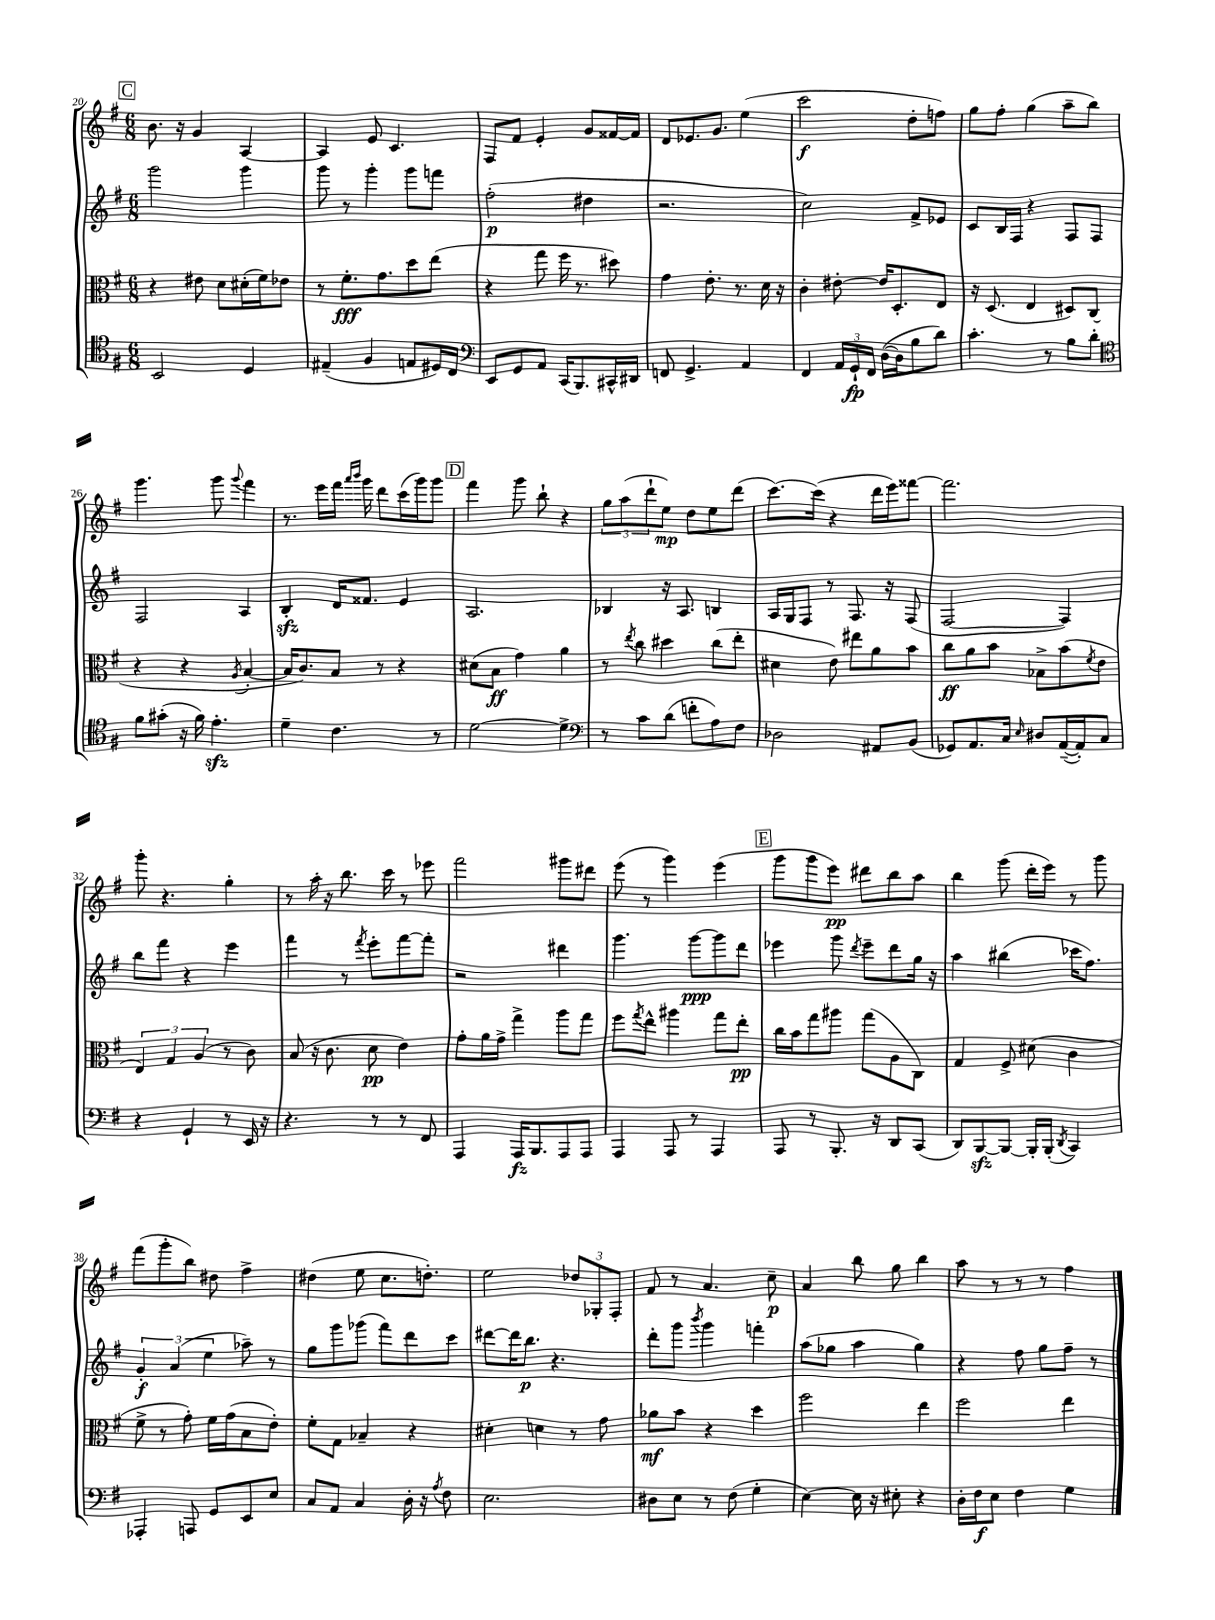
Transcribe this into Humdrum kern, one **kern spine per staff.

**kern	**kern	**kern	**kern
*staff4	*staff3	*staff2	*staff1
*clefC4	*clefC3	*clefG2	*clefG2
*k[f#]	*k[f#]	*k[f#]	*k[f#]
*M6/8	*M6/8	*M6/8	*M6/8
2BB	4r	2ggg	8.b
.	.	.	16r
.	8e#	.	4g
.	8d	.	.
4D	(16d#'	4ggg	[4A
.	16f#)	.	.
.	8e-	.	.
=	=	=	=
(4E#~	8r	8ggg	4A]
.	8.f#'	8r	.
4F#	.	4ggg'	8e
.	8.g	.	.
.	.	.	4.c
8E	8dd	8ggg	.
16D#)	(8ee	8fff	.
16C	.	.	.
=	=	=	=
*clefF4	*	*	*
8EE	4r	(2ff#'	8F#
8GG	.	.	8f#
8AA	8gg	.	4e'
(16CC	16ff#	.	.
8.BBB)	8.r	.	.
.	.	4dd#	8g
16CC#^^	8dd#)	.	[16f##
16DD#	.	.	16f##]
=	=	=	=
8FF	4g	2.r	8d
4.GG^	.	.	8.e-
.	8.e'	.	.
.	.	.	8.g
.	8.r	.	.
4AA	.	.	(4ee
.	16d	.	.
.	16r	.	.
=	=	=	=
4FF#	4c'	2cc)	2ccc
24AA	[8e#'	.	.
24GG`	.	.	.
24FF#	.	.	.
([16D	16e#]	.	.
16D]	8.D'	.	.
8B	.	8f#^	8dd'
8d)	8E	8e-	8ff)
=	=	=	=
4.c'	16r	8c	8gg
.	(8.D	.	.
.	.	16B	8ff#'
.	.	16F#	.
.	4E	4r	(4gg
8r	.	.	.
8B	8D#)	8F#	8aa~
8d'	(8C	8F#	8bb)
=	=	=	=
*clefC4	*	*	*
8f#	4r	2F#	4.ggg
(8g#'	.	.	.
16r	4r	.	.
16f#)	.	.	.
4.e'	.	.	8ggg
.	8qA	.	8qqggg
.	[4B'	4A	4fff#
=	=	=	=
4d~	16B]	4B'	8.r
.	8.c)	.	.
.	.	.	16eee
4.c	8B	16d	16fff#
.	.	.	16qqaaa
.	.	.	16qqbbb
.	.	8.f##	16ggg
.	8r	.	8ddd
.	4r	4e	(16ccc
.	.	.	16ggg)
8r	.	.	8ggg
=	=	=	=
[2d	(8d#	2.A	4fff#
.	8B	.	.
.	4g)	.	8ggg
.	.	.	8bb`
4d^]	4a	.	4r
=	=	=	=
*clefF4	*	*	*
8r	8r	4B-	12gg
.	.	.	(12aa
.	8qee	.	.
8c	8cc	.	.
.	.	.	12ddd`
(8d	4dd#	16r	8ee)
.	.	8.A	.
8f'	.	.	8dd
8A)	(8cc	4B	8ee
8F#	8ee'	.	(8ddd
=	=	=	=
2D-	4d#	16A	[8.ccc)
.	.	16G	.
.	.	8F#	.
.	.	.	(16ccc]
.	8e)	8r	4r
.	8ee#	8.F#	.
8AA#	8a	.	16ddd
.	.	16r	16eee)
(8BB	8b	(8F#	[8fff##
=	=	=	=
8GG-)	8cc	[2F#	2.fff##]
8.AA	8a	.	.
.	8b	.	.
16C	.	.	.
16qqE	.	.	.
8D#	8B-^	.	.
([16AA~	(8b	4F#])	.
16AA'])	.	.	.
.	8qf#	.	.
8C	8e	.	.
=	=	=	=
4r	6E)	8bb	8ggg'
.	.	8fff#	4.r
.	6G	.	.
4GG`	.	4r	.
.	(6A	.	.
8r	8r	4eee	4gg'
16EE	8c)	.	.
16r	.	.	.
=	=	=	=
4.r	(8B	4fff#	8r
.	16r	.	16aa'
.	8.c	.	16r
.	.	8r	8.bb
.	.	8qfff#	.
8r	8d	8eee'	.
.	.	.	16ccc
8r	4e)	[8fff#	8r
8FF#	.	8fff#']	8eee-
=	=	=	=
4AAA	8g'	2r	2fff#
.	16a	.	.
.	16g^	.	.
16AAA	4gg^	.	.
8.BBB	.	.	.
8AAA	8aa	4ddd#	8ggg#
8AAA	8gg	.	8ddd#
=	=	=	=
4AAA	8ff#	4.ggg	(8eee
.	8qgg	.	.
.	8ee^^	.	8r
8AAA	4aa#	.	4ggg)
8r	.	[8ggg	.
4AAA	8gg	8ggg]	(4eee
.	8ee'	8ddd	.
=	=	=	=
8AAA	16cc	4eee-	8ggg
.	16b	.	.
8r	8gg	.	8ggg
8.BBB'	8aa#	8ggg	8eee)
.	.	8qddd	.
.	(8gg	8eee-~	8ddd#
16r	.	.	.
8DD	8A	8ddd	8bb
(8CC	8C)	16gg	8aa
.	.	16r	.
=	=	=	=
8DD)	4G	4aa	4bb
[8BBB	.	.	.
8BBB_	8F#^	(4bb#	(8ggg
16BBB']	(8d#	.	16ddd'
(16BBB'	.	.	16eee)
8qDD	.	.	.
4CC)	4c	16ccc-	8r
.	.	8.ff#)	.
.	.	.	8ggg
=	=	=	=
4AAA-'	8f#^	6g'	(8fff#
.	8r	.	8ggg'
.	.	(6a	.
8AAA	8g')	.	8bb)
.	.	6ee	.
8GG	16f#	.	8dd#
.	(16g	.	.
8EE	8B	8aa-~)	4ff#^
8E	8e')	8r	.
=	=	=	=
8C	8f#'	8gg	(4dd#
8AA	8G	8ggg	.
4C	4B-~	(8ggg-	8ee
.	.	8fff#)	8.cc
16D'	4r	8ddd	.
16r	.	.	8.dd')
8qA	.	.	.
8F#	.	8ccc	.
=	=	=	=
2.E	4d#'	[8ddd#	2ee
.	.	16ddd#]	.
.	.	8.bb	.
.	4d	.	.
.	.	4.r	.
.	8r	.	12dd-
.	.	.	12G-'
.	8g	.	.
.	.	.	12F#'
=	=	=	=
8D#	8a-	8ddd'	8f#
8E	8b	8ggg	8r
.	.	8qbbb	.
8r	4r	4ggg	4.a
(8F#	.	.	.
4G'	4dd	4fff'	.
.	.	.	8cc~
=	=	=	=
[4E)	2ff#	(8aa	4a
.	.	8gg-	.
16E]	.	4aa	8bb
16r	.	.	.
8E#'	.	.	8gg
4r	4ee	4gg-)	4bb
=	=	=	=
16D'	2ff#	4r	8aa
16F#	.	.	.
8E	.	.	8r
4F#	.	8ff#	8r
.	.	8gg	8r
4G	4ee	8ff#~	4ff#
.	.	8r	.
==	==	==	==
*-	*-	*-	*-
